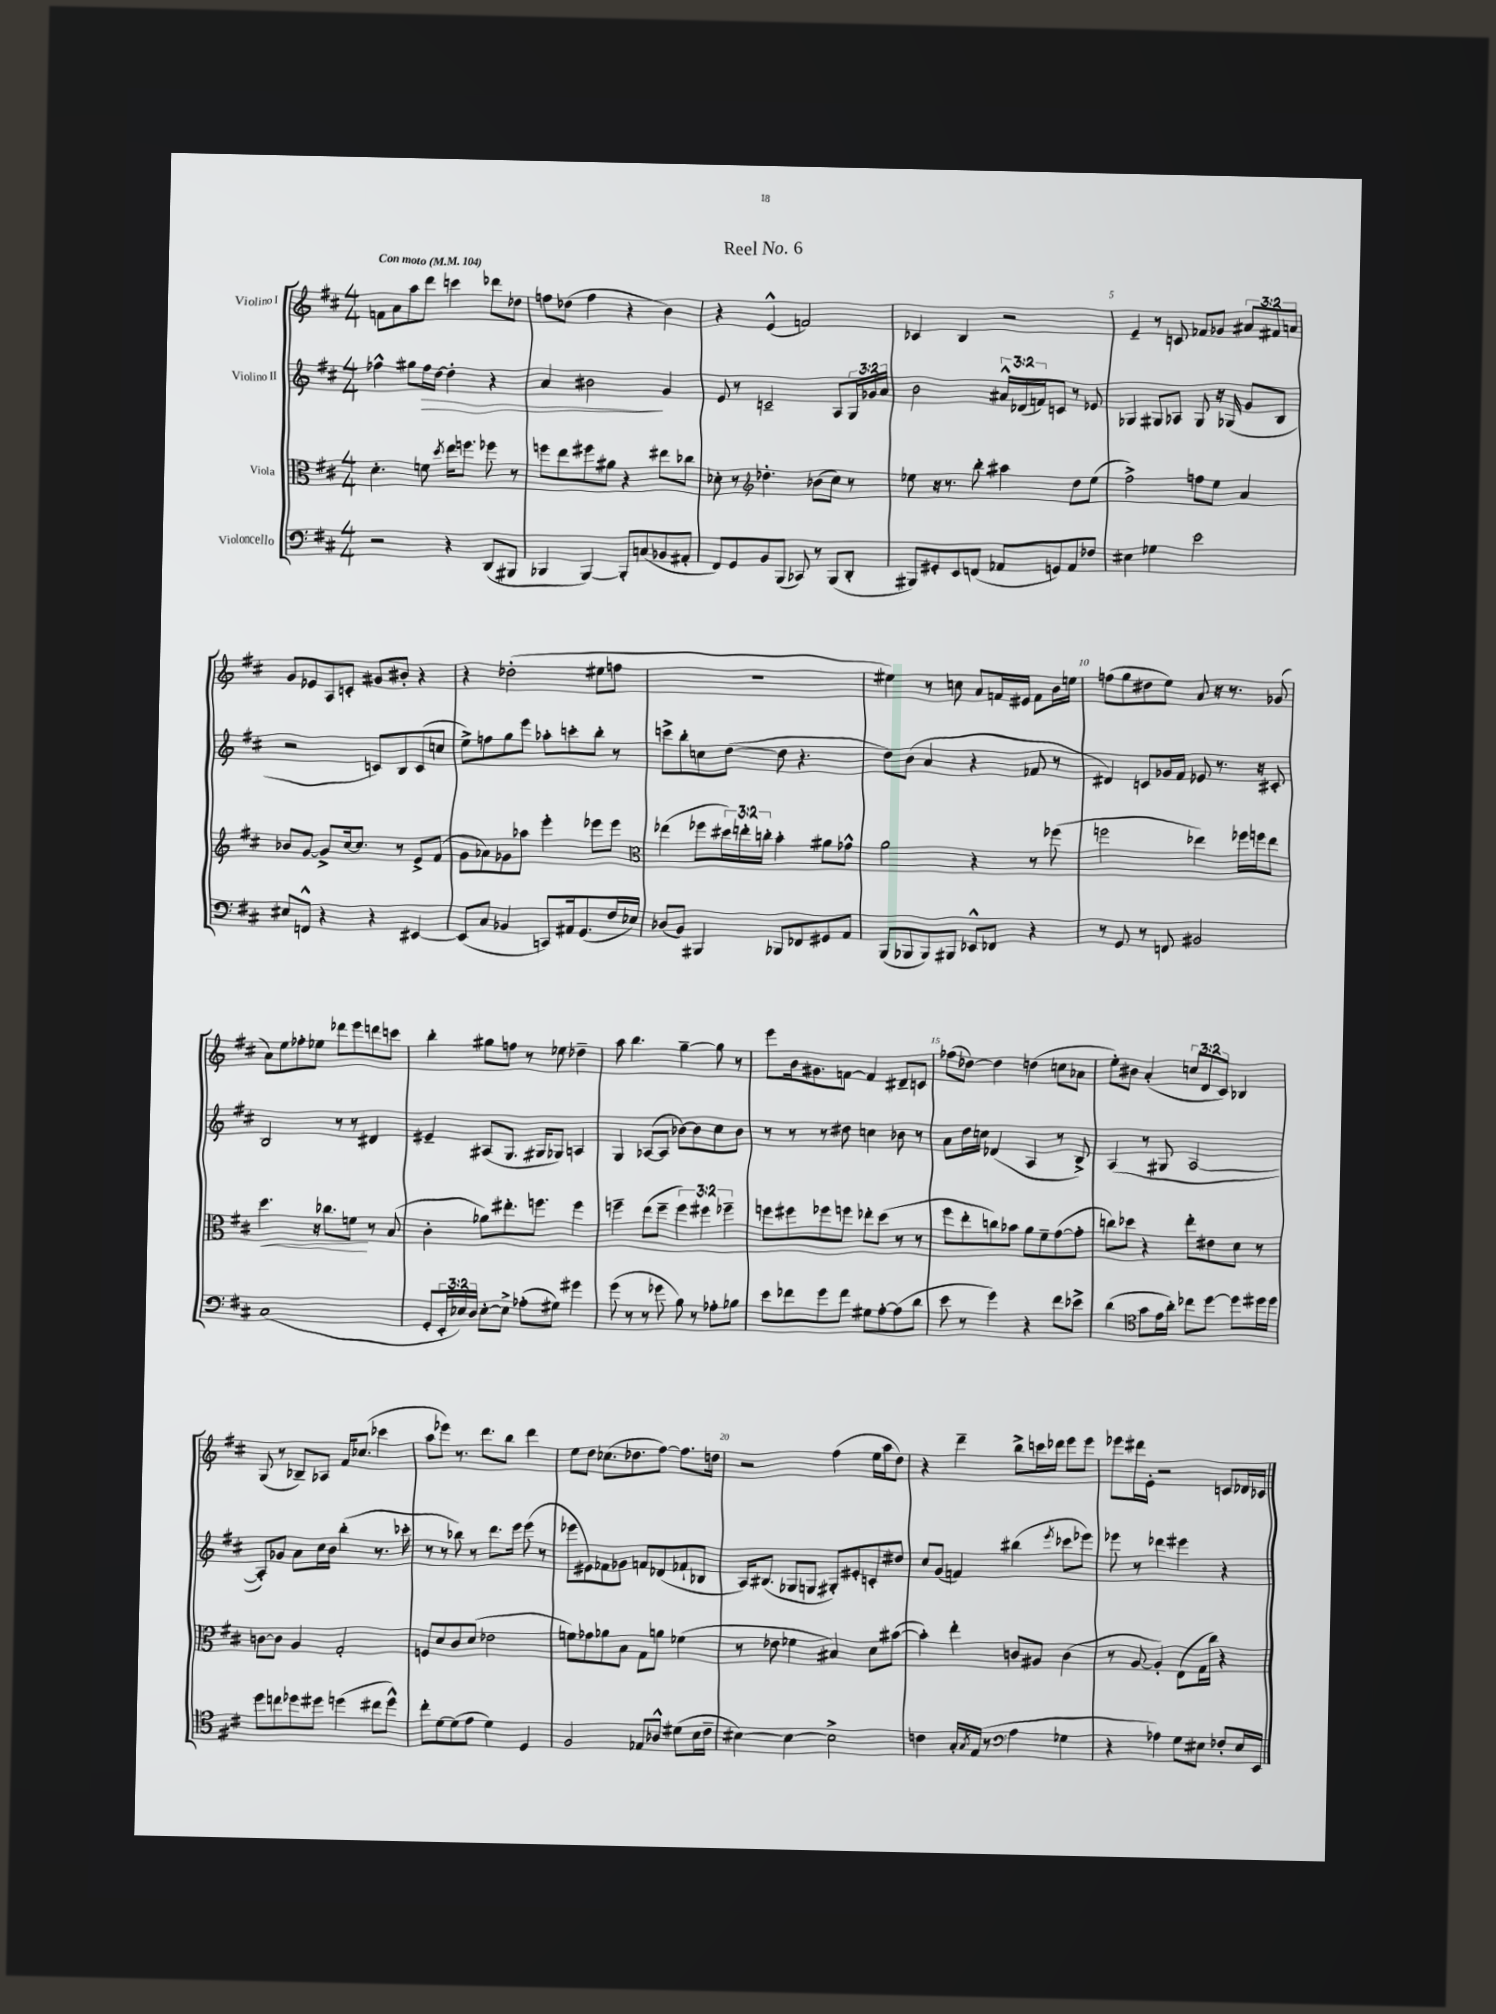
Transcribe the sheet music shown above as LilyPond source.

\header { title = "Reel No. 6" }
<<
\new StaffGroup <<
\new Staff = "s0" \with { instrumentName = "Violino I" } {
    \clef treble \key d \major \numericTimeSignature \time 4/4 \override Staff.TupletNumber.text = #tuplet-number::calc-fraction-text \tempo "Con moto" 4 = 104
    f'8 a'8 a''8 d'''8 c'''4 des'''8 des''8 |
    f''8 des''8( f''4 r4 b'4) |
    r4 e'4-^( f'2) |
    ces'4 b4 r2 |
    e'4-- r8 c'8 fes'8 ges'8 \tuplet 3/2 { ais'8 fis'8 a'8 } |
    g'8 ees'8 a8 c'8-. gis'8 bis'8-. r4 |
    r4 des''2-.( eis''8 f''8 |
    R1 |
    eis''4) r8 c''8 a'8 f'16 eis'16 f'8 b'16 e''16 |
    f''8( g''8 dis''8 e''8) a'8 r16 r8. ges'8( |
    a'8) e''8 fes''8-. ees''8 des'''8 e'''8 d'''8 c'''8 |
    b''4-. gis''8 f''8 r8 ees''8 des''4-- |
    a''8 b''4. g''4~-- g''8 r8 |
    e'''8 b'16 gis'8. f'8~ f'4 dis'8-- c'8 |
    fes''8( des''8~) des''4 d''4( c''8 aes'8 |
    e''8-.) bis'8 a'4-.( \tuplet 3/2 { c''8 d'8 cis'8) } bes4 |
    g8( r8 bes8--) aes8 fis'16 ces''8.( ces'''4 |
    a''8 ees'''8) r8. d'''8. b''8 d'''4 |
    e''8 d''8 ces''8.( des''8. fis''8~) fis''8. d''16 |
    r2 fis''4( e''16 a''16 d''8) |
    r4 d'''4-- b''8-> c'''16 des'''16 e'''8 e'''8 |
    ees'''8 dis'''16 e'16-. r2 c'8 des'16 ces'16 \bar "|." |
}
\new Staff = "s1" \with { instrumentName = "Violino II" } {
    \clef treble \key d \major \numericTimeSignature \time 4/4 \override Staff.TupletNumber.text = #tuplet-number::calc-fraction-text
    fes''4-^ gis''8 fes''16\> d''16~ d''4-. r4 |
    a'4 bis'2\! g'4 |
    e'8 r8 c'2-- a8 \tuplet 3/2 { g16 ges'16 a'16 } |
    b'2 \tuplet 3/2 { ais'16-^ des'16( f'16) } c'8 r8 ees'8 |
    ges4 gis8 aes8 gis8 r16 ges16( g'8 b8 |
    r2 c'8) b8 c'8( c''8 |
    e''8->) f''8 g''8 e'''8 aes''8-. c'''8-. b''8-. r8 |
    c'''8-> b''8-. c''8 d''8~( d''8 r4. |
    d''8) b'8( a'4 r4 fes'8 r8 |
    dis'4) c'8 ges'16 fis'16 ees'8 r8. r16 cis'8-. |
    b2 r8 r8 dis'4 |
    eis'4-- ais8( g8. gis16 ges8) a4 |
    g4 aes8~( aes8 bes'8~) bes'8 cis''8 bes'8 |
    r8 r8 r8 dis''8 c''4 bes'8 r8 |
    a'8 d''16 c''16 des'4( a4 r8 b8->) |
    a4( r8 gis8 a2~ |
    a8-.) ges'8 a'8 cis''16 b'16 b''4-.( r8. ces'''16-. |
    r8 r8 bes''8) r8 d'''8. e'''16 e'''8( r8 |
    ees'''8 eis'8) fes'8 ges'8 f'8 des'8( fes'8-! bes8 |
    a16) bis8.( ges8 g8 gis8-.) eis'8-. c'8-. dis''8 |
    cis''8 g'8( f'4) bis''4( \acciaccatura { e'''8 } ces'''8 ees'''8) |
    ees'''8 r8 des'''4 eis'''4 r4 \bar "|." |
}
\new Staff = "s2" \with { instrumentName = "Viola" } {
    \clef alto \key d \major \numericTimeSignature \time 4/4 \override Staff.TupletNumber.text = #tuplet-number::calc-fraction-text
    d'4.-. f'8 \acciaccatura { d''8 } e''16 f''8. fes''8 r8 |
    f''8 e''8 fis''8 ais'8 r4 eis''8 ces''8 |
    des'8-. r8 \clef treble des''4.-. bes'8( cis''8) r8 |
    ees''8 r16 r8. b''8-. ais''4 d''8 ees''8( |
    fis''2->) f''8 e''8 a'4 |
    bes'8 g'8~ g'8-> cis''16~ cis''8. r8 e'8-> fis'8( |
    g'8 aes'8) ges'8 aes''8 e'''4-. ees'''8 ees'''8 |
    \clef alto ees''4( fes''8 \tuplet 3/2 { dis''16) e''16-. c''16-. } b'4-. ais'8 ges'8-^ |
    a'2 r4 r8 fes''8( |
    f''2 ees''4) fes''16 f''16 ees''8 |
    d''4.\< r16 ces''8. f'8\! r8 b8( |
    cis'4-. aes'8) eis''8.-. f''8. f''4 |
    f''4-- e''8( f''8-- \tuplet 3/2 { f''4) fis''4 fes''4-- } |
    f''8 fis''8 fes''8 f''8 ees''8-. d''8( r8 r8 |
    fis''8 e''8-. c''8) bes'8 a'8 fis'8-- g'8~( g'8-. |
    c''8) des''8 r4 e''8-. eis'8 d'8 r8 |
    c'8~ c'8 a4 g2-. |
    f8 d'8 cis'8 d'8( ees'2 |
    f'8) ges'8 aes'8 b8 g8 a'8 fes'4( |
    r8 ees'8 fes'4 bis4) d'8 bis'8~( |
    bis'4-.) e''4-. c'8 ais8 c'4( |
    r8 a8~ a4-.) e8( g16 cis''16) r4 \bar "|." |
}
\new Staff = "s3" \with { instrumentName = "Violoncello" } {
    \clef bass \key d \major \numericTimeSignature \time 4/4 \override Staff.TupletNumber.text = #tuplet-number::calc-fraction-text
    r2 r4 d,8( bis,,8 |
    bes,,4 bes,,4~) bes,,8-. c8( bes,8 ais,8-. |
    fis,8) g,8 b,8 b,,8( ces,8) r8 b,,8( d,8-. |
    bis,,8) gis,8-. e,8 f,8( aes,8 g,8) aes,8 fes8 |
    eis4 ges4 e'2 |
    eis8 f,8-^ r4 r4 eis,4~ |
    eis,8( cis8 bes,4 c,8) ais,16 g,8.( fis16 ees16) |
    des8( b,8) bis,,4 bes,,8 fes,8 gis,8 a,8 |
    b,,8( bes,,8 bes,,8) bis,,8 ees,8-^ fes,8 r4 |
    r8 g,8 r8 f,8 bis,2 |
    cis1( |
    g,8-. \tuplet 3/2 { e,16-. ees16) d16 } ees8~-. ees8-> aes8-.( gis8) gis'4 |
    g'8( r8 r8 ges'8 b8) r8 aes8-. bes8 |
    e'8 fes'8 g'8 fes'8 gis8 a8~-. a8( d'8 |
    e'8 r8 g'4) r4 fis'8 ees'8-> |
    d'4( \clef tenor g'8 e'16 a'16-.) ces''8 d''8~ d''8 dis''16 dis''16 |
    d''8 c''8 des''8 dis''8 d''4( cis''8 d''8-^) |
    cis''8-. d'8~ d'8( e'8 d'4) d4 |
    fis2 ees8 aes8-^ dis'8( b16 cis'16-- |
    bis4~) bis4~ bis2-> |
    c'4 g16-. \acciaccatura { g8 } e16( r8 \clef bass a4 ges4 |
    r4 aes4) g8 eis8 fes8-. eis16 e,16 \bar "|." |
}
>>
>>
